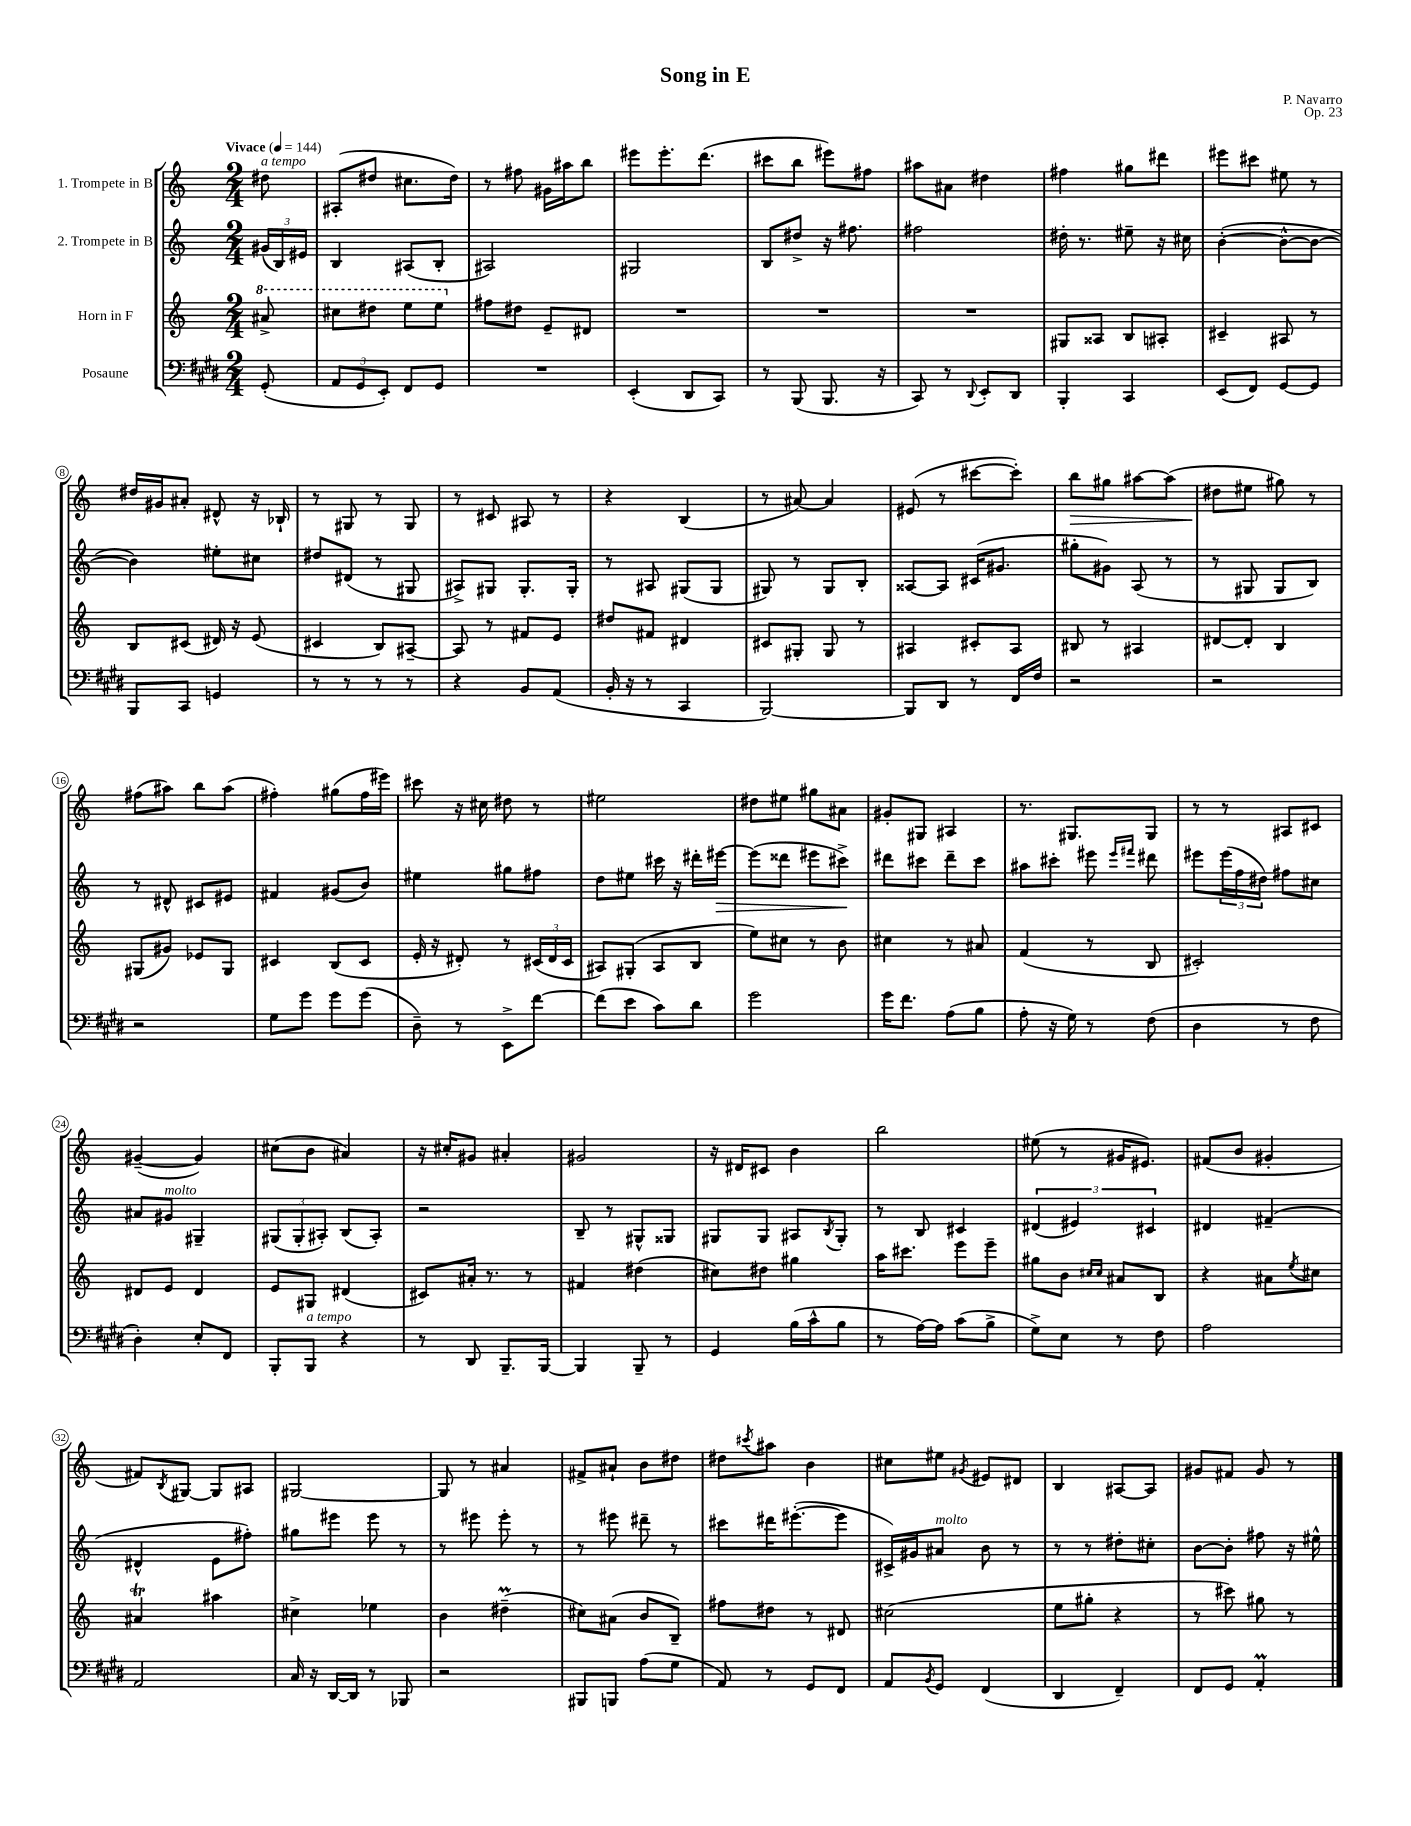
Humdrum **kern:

**kern	**kern	**kern	**kern
*staff4	*staff3	*staff2	*staff1
*clefF4	*clefG2	*clefG2	*clefG2
*k[f#c#g#d#]	*k[]	*k[]	*k[]
*M2/4	*M2/4	*M2/4	*M2/4
*MM144	*MM144	*MM144	*MM144
(8GG#'	8aa#^	(24g#	8dd#
.	.	24B)	.
.	.	24e#	.
=	=	=	=
12AA	8ccc#	4B	(8A#'
12GG#	.	.	.
.	8ddd#	.	8dd#
12EE')	.	.	.
8FF#	8eee	(8A#	8.cc#
8GG#	8eee	8B'	.
.	.	.	16dd#)
=	=	=	=
2r	8ff#	2A#)	8r
.	8dd#	.	8ff#
.	8e~	.	16g#
.	.	.	16aa#
.	8d#	.	8bb
=	=	=	=
(4EE'	2r	2G#	8eee#
.	.	.	8.eee#'
8DD#	.	.	.
.	.	.	(8.ddd
8CC#)	.	.	.
=	=	=	=
8r	2r	8B	8ccc#
(8BBB	.	8dd#^	8bb
8.BBB	.	16r	8eee#)
.	.	8.ff#	.
.	.	.	8ff#
16r	.	.	.
=	=	=	=
8CC#)	2r	2ff#	8aa#
8r	.	.	8a#
8qqDD#	.	.	.
8EE'	.	.	4dd#
8DD#	.	.	.
=	=	=	=
4BBB'	8G#	16dd#'	4ff#
.	.	8.r	.
.	8A##	.	.
4CC#	8B	8ee#~	8gg#
.	8A#'	16r	8ddd#
.	.	16cc#	.
=	=	=	=
(8EE	4c#~	([4b'	8eee#
8FF#)	.	.	8ccc#
[8GG#	8A#	8b^^_	8ee#
8GG#]	8r	8b_	8r
=	=	=	=
8BBB	8B	4b])	16dd#
.	.	.	16g#
8CC#	(8c#	.	8a#'
4GG	16d#)	8ee#'	8d#^^
.	16r	.	.
.	(8e	8cc#	16r
.	.	.	16B-`
=	=	=	=
8r	4c#	8dd#	8r
8r	.	(8d#	8G#
8r	8B)	8r	8r
8r	[8A#~	8G#	8G#
=	=	=	=
4r	8A#]	8A#^)	8r
.	8r	8G#	8c#
8BB	8f#	8.G#'	8A#
(8AA	8e	.	8r
.	.	16G#'	.
=	=	=	=
16BB'	8dd#	8r	4r
16r	.	.	.
8r	8f#	8A#	.
4CC#	4d#	(8G#	(4B
.	.	8G#	.
=	=	=	=
[2BBB)	8c#	8G#)	8r
.	8G#'	8r	[8a#)
.	8G#	8G#	4a#]
.	8r	8B'	.
=	=	=	=
8BBB]	4A#	[8A##	(8e#
8DD#	.	8A##]	8r
8r	8c#'	(16c#	[8ccc#
.	.	8.g#	.
16FF#	8A#	.	8ccc#'])
16F#	.	.	.
=	=	=	=
2r	8B#	8gg#'	8bb
.	8r	8g#)	8gg#
.	4A#	(8A	[8aa#
.	.	8r	(8aa#]
=	=	=	=
2r	[8d#	8r	8dd#
.	8d#']	8G#	8ee#
.	4B	8G#	8gg#)
.	.	8B)	8r
=	=	=	=
2r	(8G#	8r	(8ff#
.	8g#)	8d#^^	8aa#)
.	8e-	8c#	8bb
.	8G#	8e#	(8aa#
=	=	=	=
8G#	4c#	4f#	4ff#')
8g#	.	.	.
8g#	(8B	(8g#	(8gg#
(8g#	8c#	8b)	16ff#
.	.	.	16eee#)
=	=	=	=
8D#~)	16e'	4ee#	8ccc#
.	16r	.	.
8r	8d#')	.	16r
.	.	.	16cc#
8EE^	8r	8gg#	8dd#
[8f#	(24c#	8ff#	8r
.	24d#	.	.
.	24c#	.	.
=	=	=	=
(8f#]	8A#)	8dd	2ee#
8e	(8G#'	8ee#	.
8c#)	8A#	16ccc#	.
.	.	16r	.
8d#	8B	16ddd#'	.
.	.	[16eee#	.
=	=	=	=
2g#	8ee)	(8eee#]	8dd#
.	8cc#	8ddd##	8ee#
.	8r	8eee#	8gg#
.	8b	8ccc#^)	8a#
=	=	=	=
16g#	4cc#	8ddd#	8g#'
8.f#	.	.	.
.	.	8ccc#	8G#
(8A	8r	8ddd#~	4A#
8B	8a#	8ccc#	.
=	=	=	=
8A'	(4f	8aa#	8.r
16r	.	8ccc#'	.
16G#)	.	.	8.G#
8r	8r	8eee#	.
.	.	16qqeee#	.
.	.	16qqfff#	.
(8F#	8B	8ddd#	8G#
=	=	=	=
4D#	2c#')	8eee#	8r
.	.	(24eee#	8r
.	.	24ff	.
.	.	24dd#)	.
8r	.	8ff#	8A#
8F#	.	8cc#	8c#
=	=	=	=
4D#')	8d#	8a#	([4g#~
.	8e	8g#	.
8E'	4d#	4G#~	4g#])
8FF#	.	.	.
=	=	=	=
8BBB'	8e	(12G#	(8cc#
.	.	12G#'	.
8BBB	8G#	.	8b
.	.	12A#')	.
4r	(4d#	(8B	4a#)
.	.	8A#')	.
=	=	=	=
8r	8c#)	2r	16r
.	.	.	16cc#'
8DD#	16a#'	.	8g#
.	8.r	.	.
8.BBB~	.	.	4a#'
.	8r	.	.
[16BBB	.	.	.
=	=	=	=
4BBB]	4f#	8B~	2g#
.	.	8r	.
8BBB~	(4dd#	8G#^^	.
8r	.	8G##	.
=	=	=	=
4GG#	8cc#)	8G#	16r
.	.	.	16d#
.	8dd#	8G#	8c#
(16B	4gg#	8A#	4b
16c#^^	.	.	.
.	.	8qB	.
8B	.	8G#'	.
=	=	=	=
8r	16aa	8r	2bb
.	8.ccc#	.	.
[16A)	.	8B	.
16A]	.	.	.
(8c#	8eee	4c#	.
8B^	8eee~	.	.
=	=	=	=
8G#^)	8gg#	(6d#	(8ee#
8E	8b	.	8r
.	.	6e#)	.
.	16qqcc#	.	.
.	16qqcc#	.	.
8r	8a#	.	16g#
.	.	.	8.e#)
.	.	6c#	.
8F#	8B	.	.
=	=	=	=
2A	4r	4d#	(8f#
.	.	.	8b
.	8a#	(4f#~	4g#'
.	8qee	.	.
.	8cc#	.	.
=	=	=	=
2AA	4a#	4d#^^	8f#)
.	.	.	8qB
.	.	.	[8G#
.	4aa#	8e	8G#]
.	.	8ff#')	8A#
=	=	=	=
16C#	4cc#^	8gg#	[2G#
16r	.	.	.
[16DD#	.	8eee#	.
16DD#]	.	.	.
8r	4ee-	8eee#	.
8BBB-	.	8r	.
=	=	=	=
2r	4b	8r	8G#]
.	.	8eee#	8r
.	(4dd#~	8eee#'	4a#
.	.	8r	.
=	=	=	=
8BBB#	8cc#)	8r	8f#^
8BBB	(8a#	8eee#	8a#`
(8A	8b	8ddd#~	8b
8G#	8B~)	8r	8dd#
=	=	=	=
8AA)	8ff#	8ccc#	8dd#
.	.	.	8qccc#
8r	8dd#	16ddd#	8aa#
.	.	([8.eee#'	.
8GG#	8r	.	4b
8FF#	8d#	8eee#]	.
=	=	=	=
8AA	(2cc#	16c#^)	8cc#
.	.	16g#	.
8qBB	.	.	.
8GG#	.	8a#	8ee#
.	.	.	8qg#
(4FF#	.	8b	8e#
.	.	8r	8d#
=	=	=	=
4DD#	8ee	8r	4B
.	8gg#'	8r	.
4FF#~)	4r	8dd#'	[8A#
.	.	8cc#'	8A#]
=	=	=	=
8FF#	8r	[8b	8g#
8GG#	8ccc#)	8b']	8f#
4AA'	8gg#	8ff#	8g#
.	8r	16r	8r
.	.	16ee#^^	.
==	==	==	==
*-	*-	*-	*-
